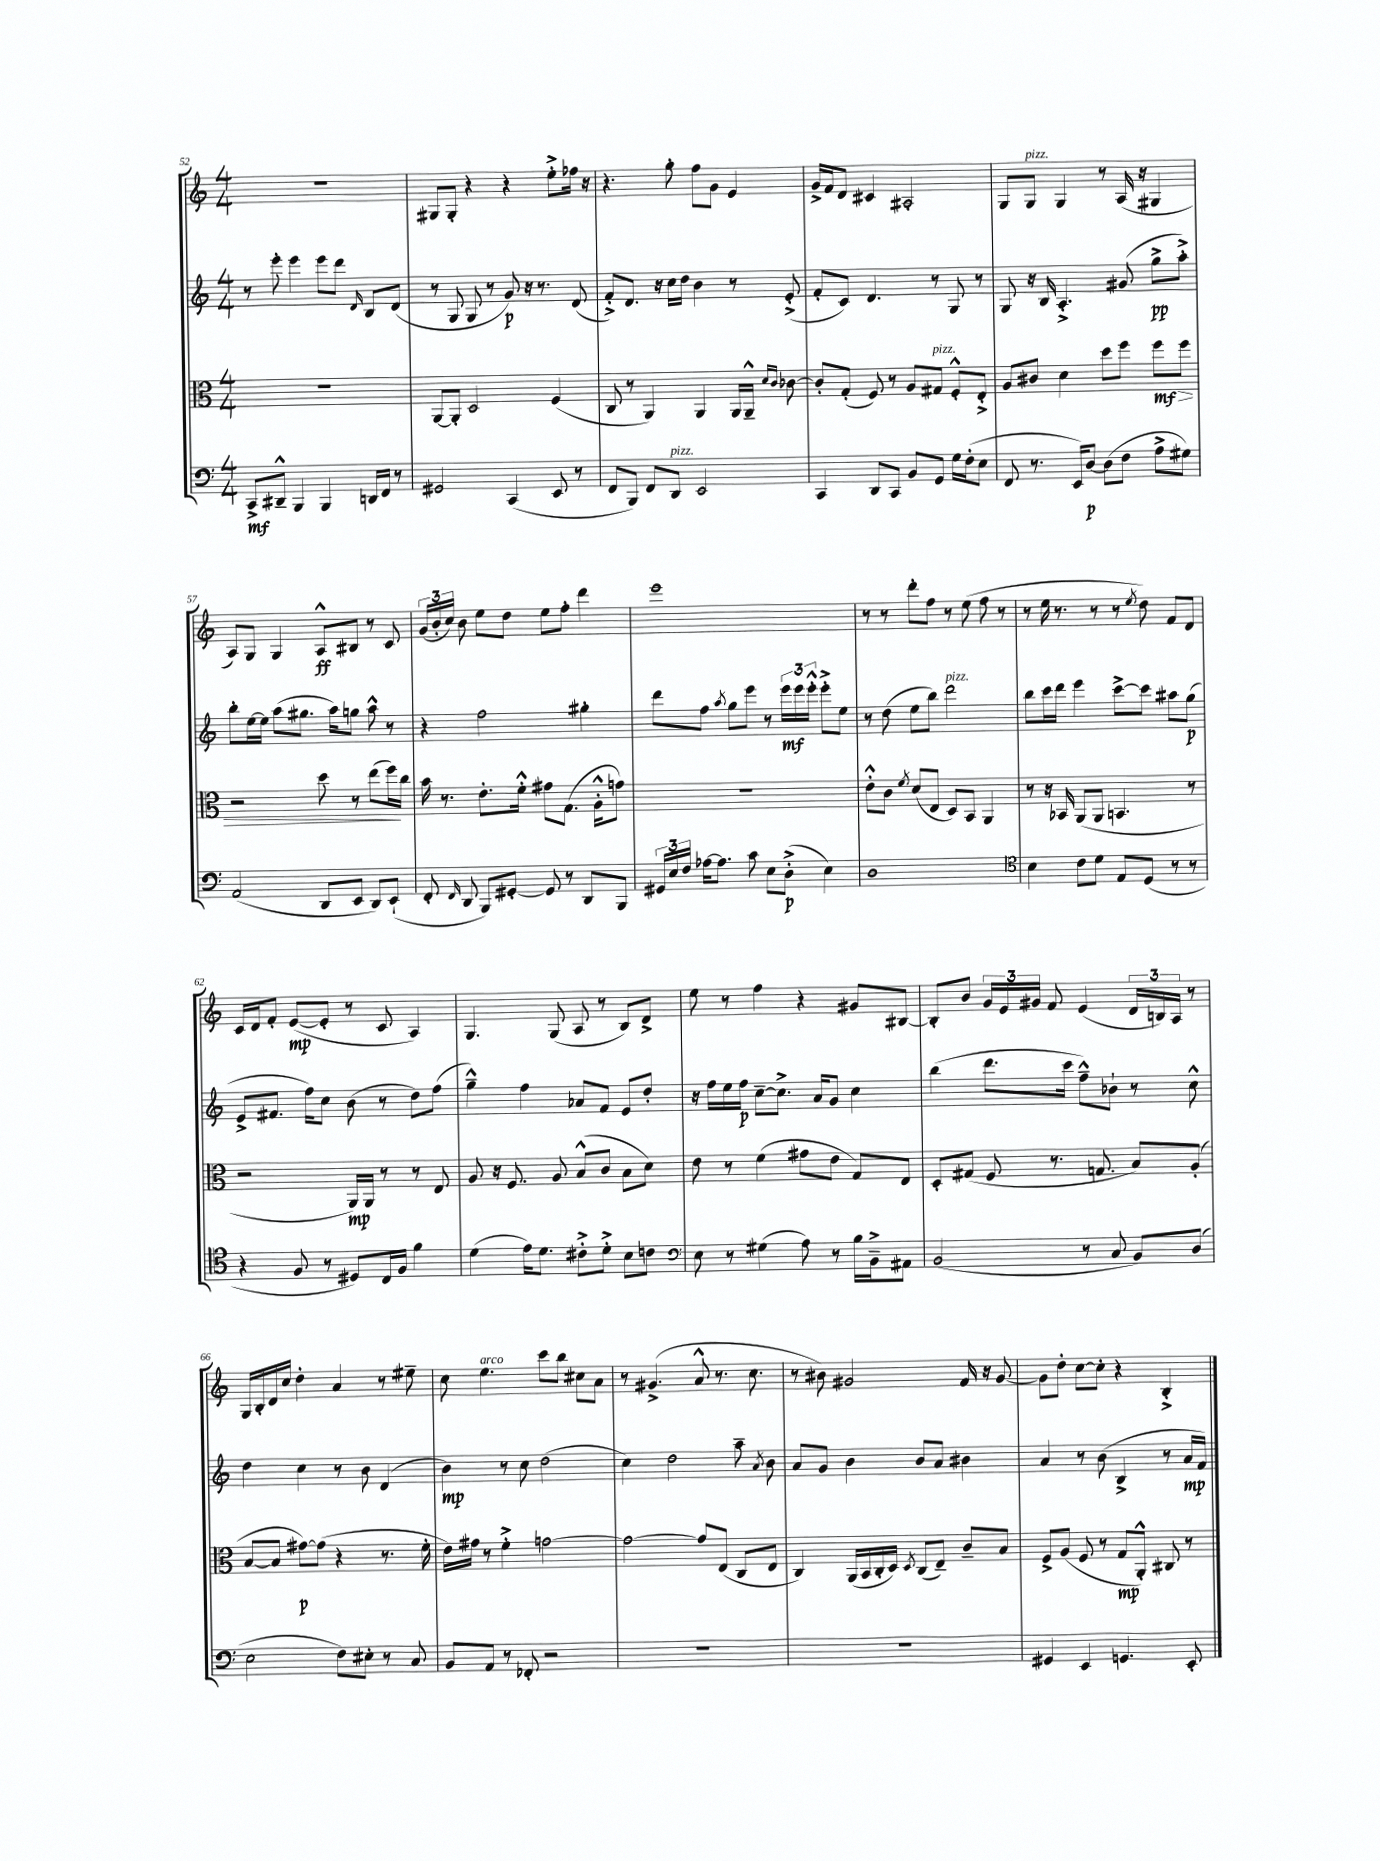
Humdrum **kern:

**kern	**kern	**kern	**kern
*staff4	*staff3	*staff2	*staff1
*clefF4	*clefC3	*clefG2	*clefG2
*k[]	*k[]	*k[]	*k[]
*M4/4	*M4/4	*M4/4	*M4/4
8CC^/L	1r	8r	1r
8DD#~^^/J	.	8eee'\	.
4BBB/	.	4eee\	.
4BBB/	.	8eee\L	.
.	.	8ddd\J	.
.	.	16qqd/	.
16DD/LL	.	8B/L	.
16FF/JJ	.	.	.
8r	.	(8d/J	.
=	=	=	=
2GG#/	[8AA/L	8r	8G#/L
.	8AA'/]J	8G/	8G#'/J
.	2D/	8G/	4r
.	.	8r	.
(4CC/	.	8g/)	4r
.	.	16r	.
.	.	8.r	.
8EE/	(4F/	.	8ee'^\L
8r	.	(8d/	16ff-\Jk
.	.	.	16r
=	=	=	=
8FF/L	8C/	8f'^/L)	4.r
8BBB/J)	8r	8.d/J	.
8FF/L	4AA/)	.	.
.	.	16r	.
8DD/J	.	16cc\LL	8gg'\
.	.	16dd\JJ	.
2EE/	4AA/	4b\	8ff\L
.	.	.	8g\J
.	16AA/LL	8r	4e/
.	16AA~^^/JJ	.	.
.	16qqd/LL	.	.
.	16qqc/JJ	.	.
.	[8c-\	(8e'^/	.
=	=	=	=
4CC/	8c-'/]L	8f'/L	16g^/LL
.	.	.	16f/J
.	(8G'/J	8c/J)	8d/J
8DD/L	8F/)	4.d/	4c#/
8CC/J	8r	.	.
8BB/L	8A/L	.	2A#'/
8GG/J	8G#/J	8r	.
16G\LL	8F'^^/L	8G/	.
(16F'\J	.	.	.
8E\J	8E'^/J	8r	.
=	=	=	=
8FF/	8A/L	8G/	8G/L
8.r	8c#/J	16r	8G/J
.	.	16B/	.
.	4d\	4.A'^/	4G/
16EE/LK)	.	.	.
[8D/J	.	.	.
(8D\]L	8dd\L	.	8r
8F\J	8ff\J	(8g#/	(16A/
.	.	.	16r
8A^\L	8ff\L	8gg^\L	4G#/
8G#\J)	8ff\J	8aa'^\J)	.
=	=	=	=
(2AA/	2r	8bb'\L	8A/L)
.	.	[16ee\L	8G/J
.	.	16ee\]JJ	.
.	.	(8aa\L	4G/
.	.	8.gg#\J	.
8DD/L	8dd\	.	8A^^/L
.	.	16aa\LK)	.
8EE/J	8r	8gg\J	8B#/J
8DD/L)	(8ee\L	8aa^^\	8r
(8EE`/J	16ff\L)	8r	8c/
.	16cc\JJ	.	.
=	=	=	=
8FF'/	16b\	4r	(24g/LL
.	.	.	24b'/
.	8.r	.	.
.	.	.	24cc/JJ)
16qqFF/	.	.	.
8DD/	.	.	8b\
8BBB/L)	8.e'\L	2ff\	8ee\L
[8GG#'/J	.	.	8dd\J
.	16f'^^\Jk	.	.
8GG#/]	8g#\L	.	8ee\L
8r	(8.G\J	.	8ff'\J
8DD/L	.	4gg#'\	4ddd\
.	16A'^^\LK	.	.
8BBB/J	8g\J)	.	.
=	=	=	=
24GG#/LL	1r	8ddd\L	1eee
24E/	.	.	.
24F/JJ	.	.	.
[16A-\LK	.	8ff\J	.
8.A-\]J	.	.	.
.	.	8qaa/	.
.	.	8gg\L	.
8c\	.	8eee\J	.
8E\L	.	8r	.
(8D'^\J	.	24eee\LL	.
.	.	24eee\	.
.	.	24eee'^^\JJ	.
4E\)	.	8eee'^\L	.
.	.	8ee\J	.
=	=	=	=
1D	8e'^^\L	8r	8r
.	8c\J	(8dd\	8r
.	8qf/	.	.
.	(8d/L	8ee\L	8ddd'\L
.	8E/J	8bb\J)	8ff\J
.	8D/L)	2ddd\	8r
.	8BB/J	.	(8ee\
.	4AA/	.	8ff\
.	.	.	8r
=	=	=	=
*clefC4	*	*	*
4B\	8r	8bb\L	8r
.	16r	16ccc\L	16ee\
.	16BB-/	16ddd\JJ	8.r
8c\L	(8AA/L	4eee\	.
8d\J	8AA/J	.	8r
8E/L	4.BB/	[8ccc^\L	8r
.	.	.	8qee/
(8D/J	.	8ccc\]J	8dd\)
8r	.	8aa#\L	8f/L
8r	8r	(8gg\J	8d/J
=	=	=	=
4r	2r	8e^/L	16c/LL
.	.	.	16d/J
.	.	8.f#/J	8f'/J
8F/	.	.	([8e/L
.	.	16ff\LK)	.
8r	.	8cc\J	8e'/]J
8D#/L)	16AA/LL)	(8b\	8r
.	16AA/JJ	.	.
16C/L	8r	8r	8c/
16F/JJ	.	.	.
4f\	8r	8dd\L)	4A/)
.	8E/	(8ff\J	.
=	=	=	=
(4d\	8A/	4gg~^^\)	4.G/
.	16r	.	.
.	8.F/	.	.
16e\LK)	.	4ff\	.
8.d\J	.	.	.
.	8A/	.	(8G/
8c#'^\L	(8B^^/L	8a-/L	8A/
8d'^\J	8c/J	8f/J	8r
8B\L	8B\L	8e/L	8B/L)
8c\J	8d\J)	8dd'/J	8d^/J
=	=	=	=
*clefF4	*	*	*
8E\	8e\	16r	8ee\
.	.	16ff\LL	.
8r	8r	16ee\	8r
.	.	16ff\JJ	.
(4G#\	(4f\	[8cc~\L	4ff\
.	.	8.cc^\]J	.
8A\)	8g#\L	.	4r
.	.	16a/LK	.
8r	8e\J	8g/J	.
16B\LL	8G/L)	4cc\	8g#/L
16BB~^\J	.	.	.
8AA#\J	8E/J	.	[8B#/J
=	=	=	=
(2BB/	8D'/L	(4bb\	8B#'/]L
.	(8G#/J	.	8b/J
.	8F/	8.ddd\L	24g/LL
.	.	.	24e/
.	.	.	24g#/JJ
.	8.r	.	8f/
.	.	16ccc\Jk	.
8r	.	8ff~^^\L)	(4e/
.	8.G/	.	.
8C/	.	8b-`\J	.
8BB/L)	8B/L)	8r	24d/LL
.	.	.	24B/)
.	.	.	24A/JJ
(8D/J	(8A'/J	8cc^^\	8r
=	=	=	=
2E\	[8B/L	4dd\	16G/LL
.	.	.	16B'/
.	8B/]J	.	16d/
.	.	.	16cc/JJ
.	[8g#\L)	4cc\	4dd'\
.	(8g#\]J	.	.
8F\L)	4r	8r	4a/
8E#'\J	.	8b\	.
8r	8.r	(4d/	8r
8C/	.	.	8ee#~\
.	16f'\	.	.
=	=	=	=
8BB/L	16e\LL)	4b\)	8cc\
.	16g#\JJ	.	.
8AA/J	8r	.	4.ee\
8r	4f'^\	8r	.
8FF-'/	.	8cc\	.
2r	[2g\	(2dd\	8ccc\L
.	.	.	8bb\J
.	.	.	8cc#\L
.	.	.	8a\J
=	=	=	=
1r	2g\_	4cc\)	8r
.	.	.	(4.g#^/
.	.	2dd\	.
.	8g/]L	.	8a^^/
.	(8E/J	.	8.r
.	8C/L	8aa~\	.
.	.	.	8.cc\
.	.	8qa/	.
.	8E/J	8b\	.
=	=	=	=
1r	4C/)	8a/L	8r
.	.	8g/J	8b#\)
.	(16AA/LL	4b\	2g#/
.	16BB/	.	.
.	16C'/	.	.
.	16D/JJ)	.	.
.	8qD/	.	.
.	(8C/L	8b/L	.
.	8E~/J)	8a/J	.
.	8c~/L	4b#\	16f/
.	.	.	16r
.	8B/J	.	[8g#/
=	=	=	=
4GG#/	8F^/L	4a/	8g#\]L
.	(8A/J	.	8dd'\J
4EE/	8F/	8r	[8cc\L
.	8r	(8b\	8cc'\]J
4.GG/	8G/L	4B^/	4r
.	8AA'^^/J)	.	.
.	8C#/	8r	4B'^/
8EE'/	8r	16a/LL	.
.	.	16f/JJ)	.
==	==	==	==
*-	*-	*-	*-
